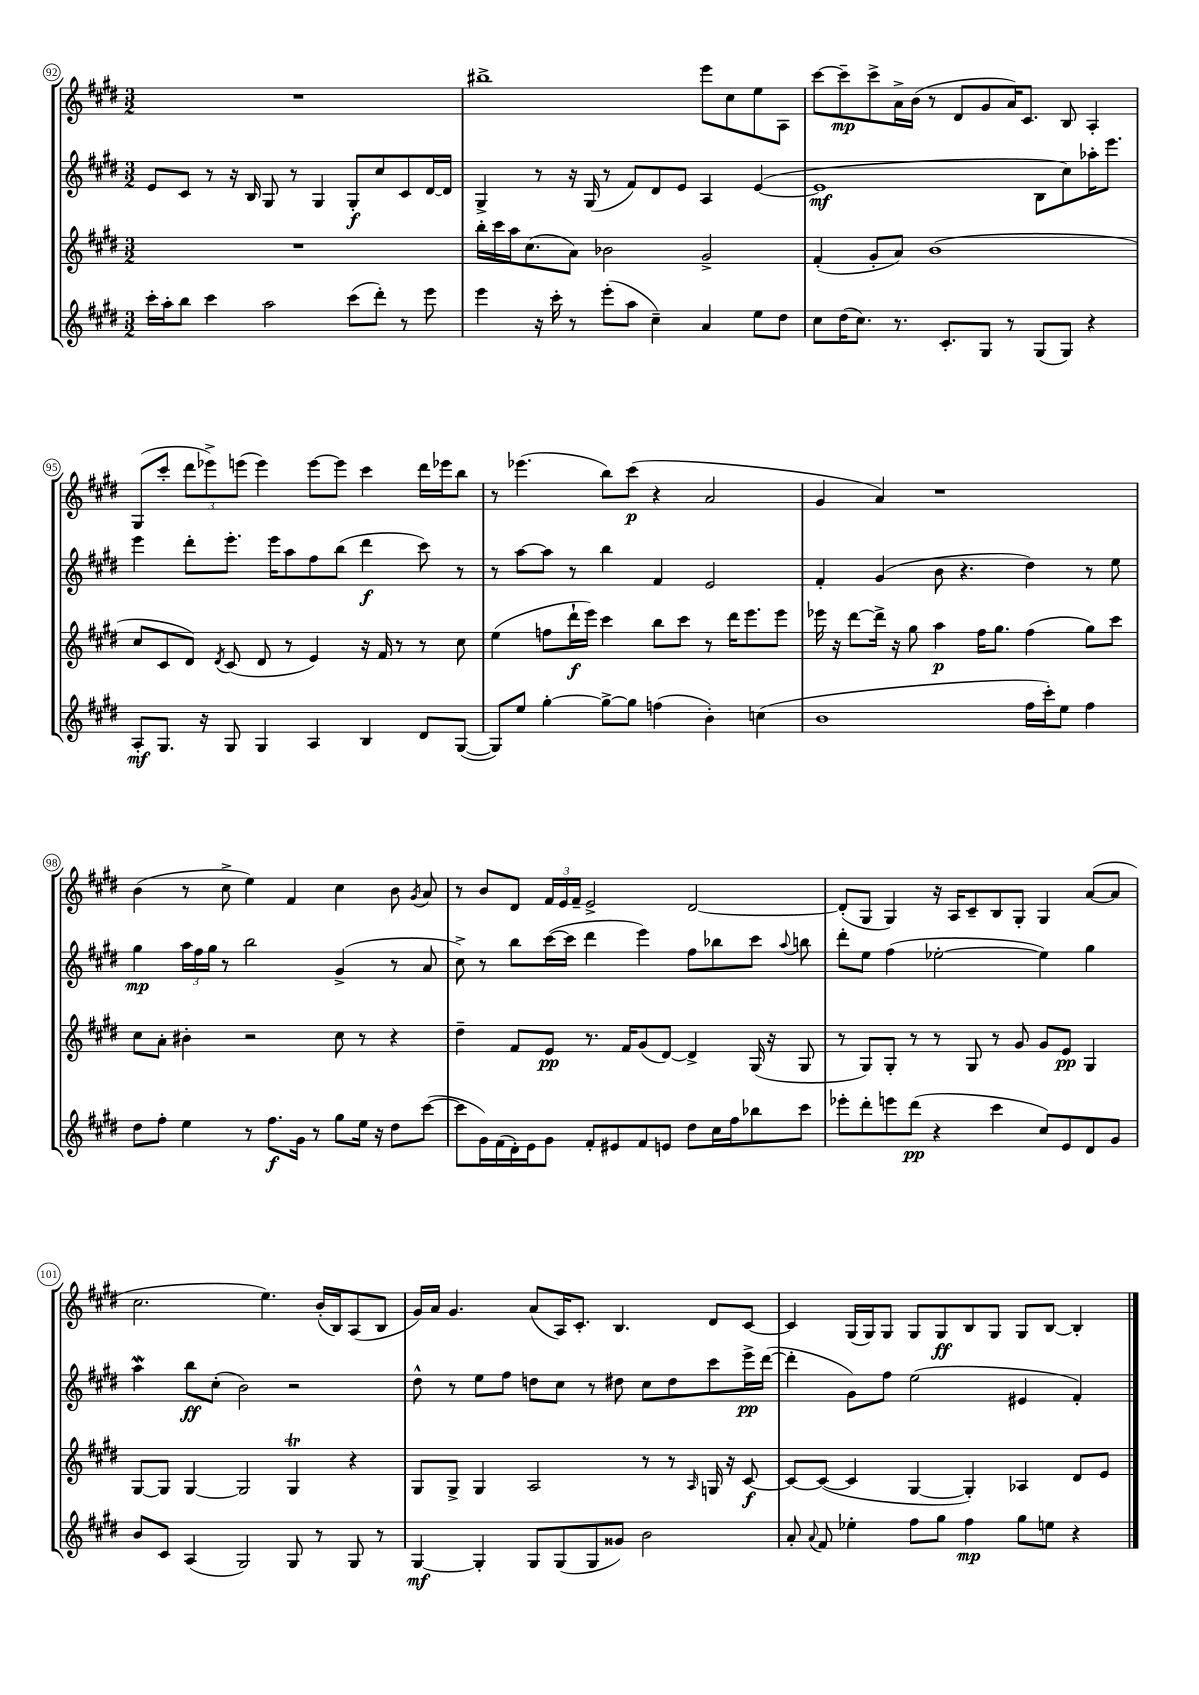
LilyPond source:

<<
\new StaffGroup <<
\new Staff = "s0" {
    \clef treble \key e \major \numericTimeSignature \time 3/2
    \autoBeamOff R1. |
    bis''1-> e'''8[ cis''8 e''8 a8] |
    cis'''8[~ cis'''8--\mp cis'''8-> a'16-> b'16]( r8 dis'8[ gis'8 a'16) cis'8.] b8 a4-. |
    gis8[( cis'''8]-. \tuplet 3/2 { dis'''8[ ees'''8->) e'''8]( } e'''4) e'''8[~ e'''8] cis'''4 dis'''16[ ees'''16 b''8] |
    r8 ees'''4.( b''8[) cis'''8]\p( r4 a'2 |
    gis'4 a'4) r1 |
    b'4( r8 cis''8-> e''4) fis'4 cis''4 b'8 \acciaccatura { gis'8 } a'8 |
    r8 b'8[ dis'8] \tuplet 3/2 { fis'16[ e'16 fis'16]-- } e'2-> dis'2~ |
    dis'8[-.( gis8] gis4) r16 a16[ cis'8-- b8 gis8]-. gis4 a'8[~( a'8] |
    cis''2. e''4.) b'16[-.( b16) a8( b8] |
    gis'16[) a'16] gis'4. a'8[( a16) cis'8.]-. b4. dis'8[ cis'8]~ |
    cis'4 gis16[( gis16) gis8] gis8[ gis8\ff b8 gis8] gis8[ b8]~ b4-. \bar "|." |
}
\new Staff = "s1" {
    \clef treble \key e \major \numericTimeSignature \time 3/2
    \autoBeamOff e'8[ cis'8] r8 r16 b16 gis8 r8 gis4 gis8[-.\f cis''8 cis'8 dis'16~ dis'16] |
    gis4-> r8 r16 gis16( r8 fis'8[) dis'8 e'8] a4 e'4~( |
    e'1\mf b8[ cis''8) aes''16-. e'''8.] |
    e'''4 dis'''8[-. e'''8.]-. e'''16[ a''8 fis''8 b''8]( dis'''4\f cis'''8) r8 |
    r8 a''8[~ a''8] r8 b''4 fis'4 e'2 |
    fis'4-. gis'4( b'8 r4. dis''4) r8 e''8 |
    gis''4\mp \tuplet 3/2 { a''16[ fis''16 gis''16] } r8 b''2 gis'4->( r8 a'8 |
    cis''8->) r8 b''8[ cis'''16~( cis'''16] dis'''4 e'''4) fis''8[ bes''8 cis'''8] \appoggiatura { a''8 } b''8 |
    dis'''8[-. e''8] fis''4( ees''2~-. ees''4) gis''4 |
    a''4\mordent b''8[\ff cis''8]-.( b'2) r2 |
    dis''8-^ r8 e''8[ fis''8] d''8[ cis''8] r8 dis''8 cis''8[ dis''8 cis'''8 e'''16->\pp dis'''16]~( |
    dis'''4-. gis'8[) fis''8] e''2( eis'4 fis'4-.) \bar "|." |
}
\new Staff = "s2" {
    \clef treble \key e \major \numericTimeSignature \time 3/2
    \autoBeamOff R1. |
    b''16[-. cis'''16 a''16 cis''8.( a'8]) bes'2 gis'2-> |
    fis'4-.( gis'8[-. a'8]) b'1( |
    cis''8[ cis'8 dis'8]) \acciaccatura { dis'8 } cis'8( dis'8 r8 e'4) r16 fis'16 r8 r8 cis''8 |
    e''4( f''8[ dis'''16-!\f e'''16]) cis'''4 b''8[ cis'''8] r8 dis'''16[ e'''8. e'''8] |
    ees'''16 r16 dis'''8[~ dis'''16]-> r16 gis''8 a''4\p fis''16[ gis''8.] fis''4( gis''8[) cis'''8] |
    cis''8[ a'8]-. bis'4-. r2 cis''8 r8 r4 |
    dis''4-- fis'8[ e'8]\pp r8. fis'16[ gis'8( dis'8]~) dis'4-> gis16( r16 gis8 |
    r8 gis8[) gis8]-. r8 r8 gis8 r8 gis'8 gis'8[ e'8]\pp gis4 |
    gis8[~ gis8] gis4~ gis2 gis4\trill r4 |
    gis8[ gis8]-> gis4 a2 r8 r8 \grace { a16 } g16 r16 cis'8~\f |
    cis'8[~ cis'8]~( cis'4 gis4~ gis4-.) aes4 dis'8[ e'8] \bar "|." |
}
\new Staff = "s3" {
    \clef treble \key e \major \numericTimeSignature \time 3/2
    \autoBeamOff cis'''16[-. a''16-. b''8] cis'''4 a''2 cis'''8[( dis'''8]-.) r8 e'''8 |
    e'''4 r16 cis'''16-. r8 e'''8[-.( a''8] cis''4--) a'4 e''8[ dis''8] |
    cis''8[ dis''16( cis''8.]) r8. cis'8.[-. gis8] r8 gis8[( gis8]) r4 |
    a8[-.\mf gis8.] r16 gis8 gis4 a4 b4 dis'8[ gis8]~( |
    gis8[) e''8] gis''4~-. gis''8[~-> gis''8] f''4( b'4-.) c''4( |
    b'1 fis''16[ cis'''16-.) e''8] fis''4 |
    dis''8[ fis''8]-. e''4 r8 fis''8.[\f gis'16] r8 gis''8[ e''16] r16 dis''8[ cis'''8]~( |
    cis'''8[ gis'16) fis'16( dis'16-.) e'16 gis'8] fis'8[-. eis'8 fis'8 e'8] dis''8[ cis''16 fis''16 bes''8 cis'''8] |
    ees'''8[-. dis'''8-. e'''8 dis'''8]\pp( r4 cis'''4 cis''8[) e'8 dis'8 gis'8] |
    b'8[ cis'8] a4( gis2) gis8 r8 gis8 r8 |
    gis4~\mf gis4-. gis8[ gis8( gis8 gisis'8]) b'2 |
    a'8-. \appoggiatura { a'8 } fis'8 ees''4-. fis''8[ gis''8] fis''4\mp gis''8[ e''8] r4 \bar "|." |
}
>>
>>
\layout { \context { \Score currentBarNumber = #92 \override BarNumber.stencil = #(make-stencil-circler 0.1 0.3 ly:text-interface::print) } }
